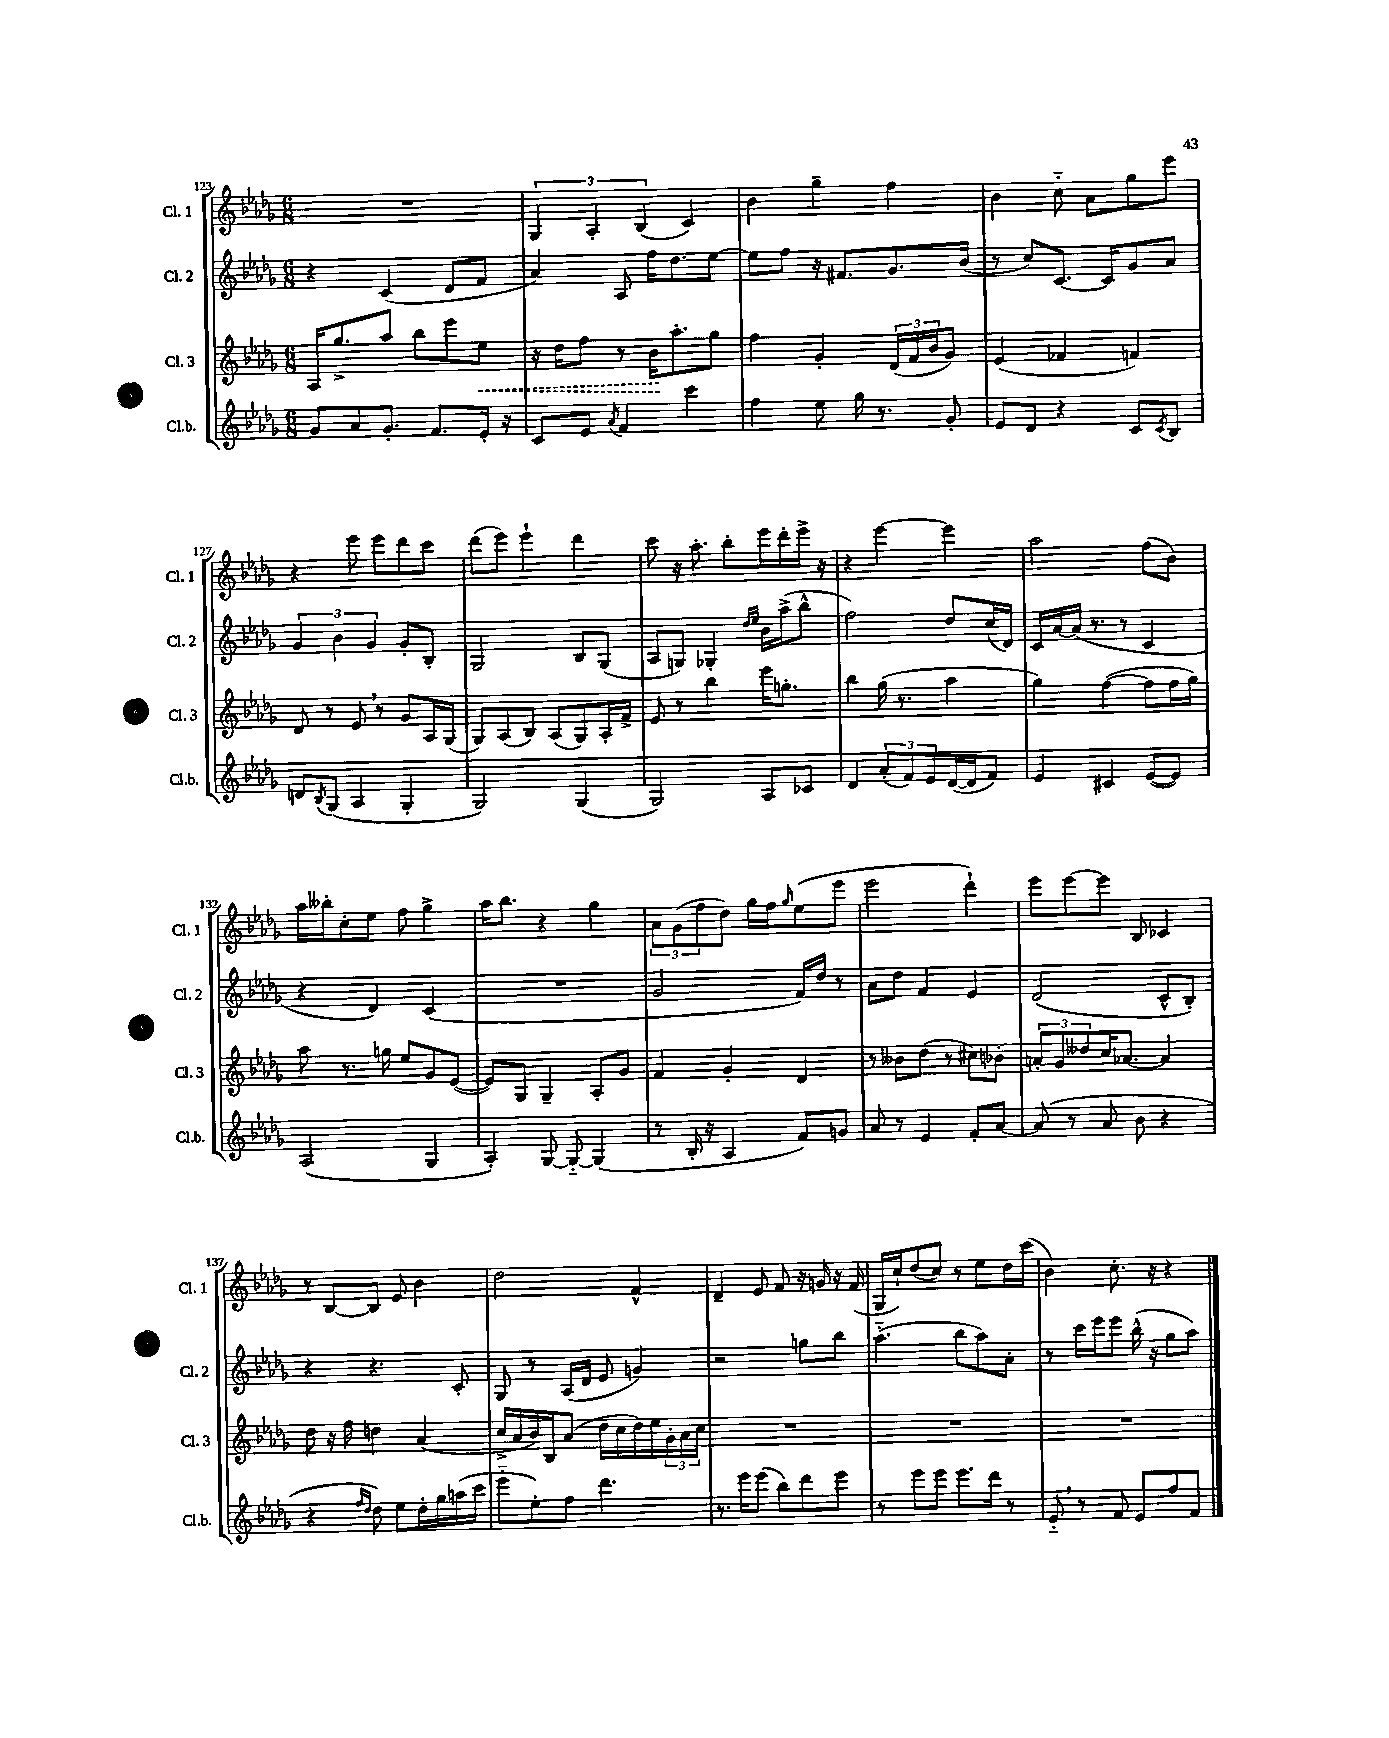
<<
\new StaffGroup <<
\new Staff = "s0" \with { instrumentName = "Cl. 1" shortInstrumentName = "Cl. 1" } {
    \clef treble \key des \major \numericTimeSignature \time 6/8
    R2. |
    \tuplet 3/2 { ges4 aes4-. bes4( } c'4) |
    bes'4 ges''4-- f''4 |
    bes'4 c''8-_ aes'8 ges''8 ees'''8 |
    r4 ees'''8 ees'''8 des'''8 c'''8 |
    des'''8( ees'''8) ees'''4-! des'''4 |
    c'''8 r16 aes''8.-. bes''8-. ees'''16 des'''16-. ees'''16-> r16 |
    r4 ees'''4~ ees'''4 |
    aes''2 f''8( bes'8) |
    aes''16 beses''16-. c''8-. ees''8 f''8 ges''4-> |
    aes''16 bes''8. r4 ges''4 |
    \tuplet 3/2 { aes'8 ges'8( f''8 } des''8) ges''16 f''16 \grace { ges''16 } ees''8( ees'''8 |
    ees'''2 des'''4-!) |
    ees'''8 ees'''8~ ees'''8 bes8 ces'4 |
    r8 bes8~ bes8 ees'8 bes'4 |
    des''2 f'4-^ |
    des'4-- ees'8 f'8 r16 g'16 r16 f'16( |
    ges16 c''16-!) des''8( c''8) r8 ees''8 des''16 c'''16( |
    bes'4) c''8.-. r16 r4 \bar "|." |
}
\new Staff = "s1" \with { instrumentName = "Cl. 2" shortInstrumentName = "Cl. 2" } {
    \clef treble \key des \major \numericTimeSignature \time 6/8
    r4 c'4( des'8 f'8 |
    aes'4) aes8 f''16 des''8. ees''8~ |
    ees''8 f''8 r16 fis'8. ges'8. bes'16( |
    r8 c''8) c'8.~ c'16 ges'8 aes'8 |
    \tuplet 3/2 { ges'4 bes'4 ges'4 } ges'8-. bes8-. |
    ges2 bes8 ges8( |
    aes8 g8) ges4-. \grace { des''16 ees''16 } bes'16 aes''16->( bes''8-^ |
    f''2) des''8 c''16( des'16) |
    c'16 aes'16~ aes'16( r8. r8 c'4 |
    r4 des'4) c'4( |
    R2. |
    ges'2 f'16) des''16 r8 |
    aes'8 des''8 f'4 ees'4 |
    des'2( c'8-^ bes8-.) |
    r4 r4. c'8-. |
    ges8 r8 aes16( des'16 ees'8 g'4) |
    r2 g''8 bes''8 |
    aes''4.-_( bes''8 aes''8) aes'8-. |
    r8 c'''16 ees'''16 ees'''8 bes''16-^( r16 ges''8 aes''8) \bar "|." |
}
\new Staff = "s2" \with { instrumentName = "Cl. 3" shortInstrumentName = "Cl. 3" } {
    \clef treble \key des \major \numericTimeSignature \time 6/8
    aes16 ges''8.-> aes''8 bes''8 ees'''8 \once \override Hairpin.style = #'dashed-line ees''8\< |
    r16 des''16 f''8 r8 bes'16\! aes''8.-. ges''8 |
    f''4 ges'4-. \tuplet 3/2 { des'16( f'16 bes'16 } ges'8) |
    ees'4( fes'4 f'4) |
    des'8 r8 ees'8 \breathe r8 ges'8 aes16 ges16( |
    ges8) aes8( bes8) aes8( ges8) aes16-. f'16-> |
    ees'8 r8 bes''4 ees'''16 g''8.-. |
    bes''4 ges''16( r8. aes''4 |
    ges''4) f''4~( f''8 f''16 ges''16) |
    aes''8 r8. g''16 ees''8 ges'8 ees'8~( |
    ees'8) ges8 ges4-- aes8-. ges'8 |
    f'4 ges'4-. des'4 |
    r8 beses'8 des''8( r8 cis''8) bes'8-. |
    \tuplet 3/2 { a'8-. ges'8 deses''8 } c''16 aes'8.~ aes'4 |
    des''8 r16 f''16 d''4 aes'4( |
    c''16-> aes'16 bes'16) bes16 aes'8( des''16 c''16 des''16) ees''16 \tuplet 3/2 { ges'16-. aes'16 c''16 } |
    R2. |
    R2. |
    R2. \bar "|." |
}
\new Staff = "s3" \with { instrumentName = "Cl.b." shortInstrumentName = "Cl.b." } {
    \clef treble \key des \major \numericTimeSignature \time 6/8
    ges'8 aes'8 ges'8.-. f'8. ees'16-. r16 |
    c'8 ees'8 \acciaccatura { aes'8 } f'4 c'''4 |
    f''4 ees''8 ges''16 r8. ges'8-. |
    ees'8 des'8 r4 c'8 \acciaccatura { c'8 } bes8 |
    d'8 \acciaccatura { bes8 } ges8( aes4 ges4-. |
    ges2) ges4( |
    ges2) aes8 ces'8 |
    des'4 \tuplet 3/2 { aes'8-.( f'8) ees'8 } des'16~( des'16 f'8) |
    ees'4 cis'4 ees'8~( ees'8) |
    aes2( ges4 |
    aes4-.) ges8~ ges8~-_ ges4( |
    r8 bes16-. r16 aes4 f'8) g'8 |
    aes'8 r8 ees'4 f'8-. aes'8~ |
    aes'8( r8 aes'8 bes'8 r4 |
    r4 \grace { f''16 des''16 } des''8) ees''8 des''16-. ges''16 a''16( c'''16 |
    ees'''8-_ ees''8-.) f''8 des'''4. |
    r8. ees'''16 ees'''8( bes''8) des'''8 ees'''8 |
    r8 ees'''8 ees'''8 ees'''8. des'''16 r8 |
    ees'8-_ \breathe r8 f'8 ees'8 f''8 f'8 \bar "|." |
}
>>
>>
\layout { \context { \Score currentBarNumber = #123 } }
